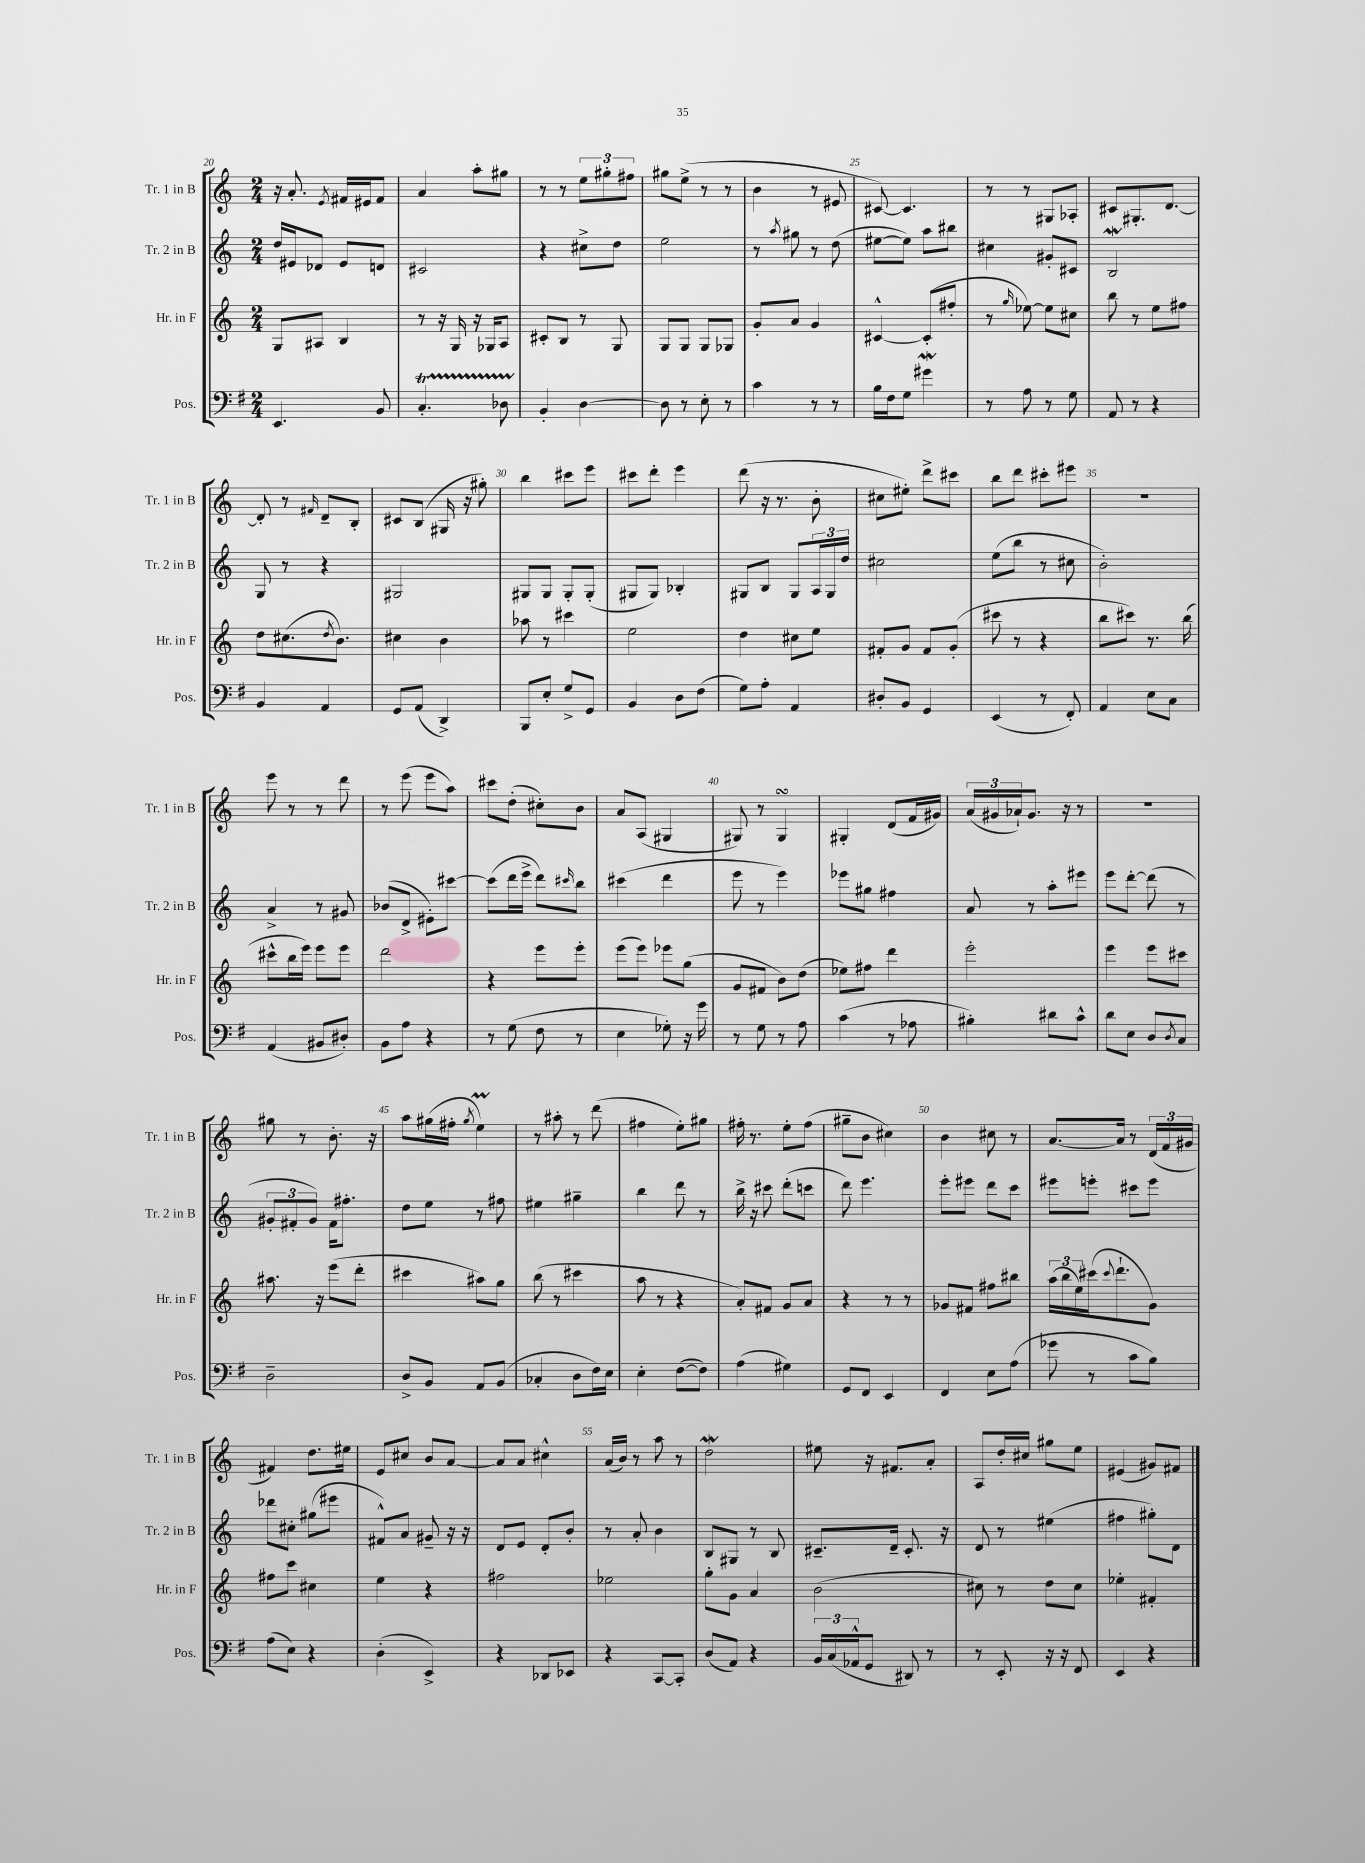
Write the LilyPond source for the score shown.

<<
\new StaffGroup <<
\new Staff = "s0" \with { instrumentName = "Tr. 1 in B" shortInstrumentName = "Tr. 1 in B" } {
    \clef treble \key c \major \numericTimeSignature \time 2/4
    r16 a'8.-. \acciaccatura { e'8 } fis'16 eis'16 fis'8 |
    a'4 a''8-. gis''8 |
    r8 r8 \tuplet 3/2 { e''8 gis''8-. fis''8 } |
    gis''8 e''8->( r8 r8 |
    b'4 r8 eis'8 |
    cis'8~) cis'4. |
    r8 r8 gis8 aes8-. |
    cis'8 gis8.-. d'8.~ |
    d'8-. r8 \grace { fis'16 } d'8-- b8-. |
    cis'8 b8( gis16 r16 gis''8-.) |
    b''4 cis'''8 e'''8 |
    cis'''8 d'''8-. e'''4 |
    d'''8( r16 r8. b'8-. |
    cis''8 eis''8-.) d'''8-> cis'''8 |
    b''8 d'''8 cis'''8-. eis'''8 |
    r2 |
    e'''8 r8 r8 d'''8 |
    r8 e'''8( e'''8 a''8) |
    cis'''8 d''8-.( cis''8-.) b'8 |
    a'8 a8( gis4 |
    gis8) r8 gis4\turn |
    gis4-. d'8( f'16 gis'16) |
    \tuplet 3/2 { a'16( gis'16 aes'16-!) } gis'8. r16 r8 |
    r2 |
    gis''8 r8 b'8.-. r16 |
    a''8 gis''16( fis''16-. \acciaccatura { gis''8 } e''4\prall) |
    r8 ais''8-. r8 d'''8( |
    fis''4 e''8-.) gis''8 |
    fis''16-. r8. e''8-. fis''8( |
    gis''8-- b'8 cis''4) |
    b'4 cis''8 r8 |
    a'8.~ a'16 r8 \tuplet 3/2 { d'16( f'16 gis'16 } |
    fis'4) d''8. eis''16 |
    e'8 cis''8 b'8 a'8~ |
    a'8 a'8 cis''4-^ |
    a'16( b'16) r8 a''8 r8 |
    d''2\mordent |
    eis''8 r16 fis'8. a'8-. |
    a8 d''16-. cis''16 gis''8 e''8 |
    eis'4( gis'8) fis'8 \bar "|." |
}
\new Staff = "s1" \with { instrumentName = "Tr. 2 in B" shortInstrumentName = "Tr. 2 in B" } {
    \clef treble \key c \major \numericTimeSignature \time 2/4
    d''16 eis'16 des'8 eis'8 d'8 |
    cis'2 |
    r4 cis''8-> d''8 |
    e''2 |
    r8 \acciaccatura { a''8 } gis''8 r8 d''8( |
    eis''8~ eis''8) a''8 bis''8 |
    cis''4 gis'8-. cis'8 |
    b2\mordent |
    g8 r8 r4 |
    gis2 |
    gis8 gis8 gis8-. gis8-.( |
    gis8 gis8) bes4-. |
    gis8 b8 gis8 \tuplet 3/2 { a16 gis16 d''16 } |
    cis''2 |
    e''8( b''8 r8 cis''8 |
    b'2-.) |
    a'4-> r8 gis'8 |
    bes'8( d'8-> eis'8-.) cis'''8~ |
    cis'''8( d'''16 e'''16-> d'''8) \grace { cis'''16 } b''8 |
    cis'''4( d'''4 |
    e'''8 r8 e'''4) |
    ees'''8 gis''8 fis''4 |
    a'8 r8 a''8-. eis'''8 |
    e'''8 d'''8~-. d'''8( r8 |
    \tuplet 3/2 { gis'8-. fis'8-. gis'8) } fis'16 fis''8.-. |
    d''8 e''8 r8 fis''8 |
    eis''4 gis''4-- |
    b''4 d'''8 r8 |
    b''16-> r16 cis'''8 d'''8-.( c'''8 |
    d'''8) e'''4. |
    e'''8-. eis'''8 d'''8 c'''8 |
    eis'''8 e'''8-. cis'''8 e'''8 |
    des'''8 cis''8-. gis''8( eis'''8 |
    fis'8-^) a'8 gis'8-- r16 r16 |
    d'8 e'8 d'8-. b'8-. |
    r8 a'8-. b'4 |
    b8 gis8 r8 b8 |
    cis'8.-- d'16-- cis'8.-. r16 |
    d'8 r8 eis''4( |
    fis''4 gis''8-.) d'8 \bar "|." |
}
\new Staff = "s2" \with { instrumentName = "Hr. in F" shortInstrumentName = "Hr. in F" } {
    \clef treble \key c \major \numericTimeSignature \time 2/4
    g8 ais8 b4 |
    r8 r16 g16 r16 ges16 a8 |
    cis'8-. b8 r8 g8 |
    g8 g8 g8 ges8 |
    g'8-. a'8 g'4 |
    cis'4~-^ cis'8-.( fis''8-. |
    r8 \grace { g''16 } ees''8~) ees''8 cis''8 |
    b''8 r8 e''8 fis''8 |
    d''8 cis''8.( \acciaccatura { d''8 } b'8.) |
    cis''4 b'4 |
    aes''8 r8 cis'''4 |
    e''2 |
    d''4 cis''8 e''8 |
    fis'8-. g'8 fis'8 g'8-.( |
    cis'''8 r8 r4 |
    b''8 cis'''8) r8. b''16( |
    cis'''8-^ b''16 e'''16) e'''8 e'''8 |
    d'''2 |
    r4 e'''8 e'''8-. |
    e'''8( e'''8) ees'''8 g''8( |
    g'8 fis'8 b'8) d''8( |
    ees''8) fis''8 d'''4 |
    e'''2-. |
    e'''4 e'''8 cis'''8 |
    ais''8. r16 e'''8( d'''8-. |
    cis'''4 ais''8) g''8 |
    b''8( r8 cis'''4 |
    a''8 r8 r4 |
    a'8-.) fis'8 g'8 a'8 |
    r4 r8 r8 |
    ges'8 fis'8 fis''8 bis''8 |
    \tuplet 3/2 { a''16( b''16 e''16) } cis'''16( \appoggiatura { cis'''8 } d'''8.-! g'8) |
    fis''8 c'''8 cis''4 |
    e''4 r4 |
    fis''2 |
    ees''2 |
    g''8-. g'8 a'4 |
    b'2( |
    cis''8) r8 d''8 cis''8 |
    ees''4-. fis'4-. \bar "|." |
}
\new Staff = "s3" \with { instrumentName = "Pos." shortInstrumentName = "Pos." } {
    \clef bass \key g \major \numericTimeSignature \time 2/4
    e,4. b,8 |
    c4.-.\startTrillSpan des8 |
    b,4-.\stopTrillSpan d4~ |
    d8 r8 e8-. r8 |
    c'4 r8 r8 |
    b16 fis16 g8 gis'4\mordent |
    r8 a8 r8 g8 |
    a,8 r8 r4 |
    b,4 a,4 |
    g,8 a,8( d,4->) |
    b,,8 e8-. g8-> g,8 |
    b,4 d8 fis8( |
    g8) a8-. a,4 |
    dis8-. b,8 g,4 |
    e,4( r8 fis,8-.) |
    a,4 e8 c8 |
    a,4( bis,8 dis8-.) |
    b,8 a8 r4 |
    r8 g8( fis8 r8 |
    e4 ges8-.) r16 g'16 |
    r8 g8 r8 a8 |
    c'4( r8 aes8 |
    bis4-.) dis'8 c'8-^ |
    d'8 e8 d8 \acciaccatura { d8 } c8 |
    d2-- |
    d8-> b,8 a,8 b,8( |
    ces4-. d8 fis16) e16 |
    e4-. fis8~( fis8) |
    a4( gis4) |
    g,8 fis,8 e,4 |
    fis,4 e8 a8( |
    ges'8 r8 c'8 b8) |
    a8( e8) r4 |
    d4-.( e,4->) |
    r4 des,8 ees,8 |
    r4 c,8~ c,8-. |
    d8( a,8) r4 |
    \tuplet 3/2 { b,16 c16( aes,16-^ } g,8 dis,8) r8 |
    r8 e,8-. r16 r16 fis,8 |
    e,4 r4 \bar "|." |
}
>>
>>
\layout { \context { \Score currentBarNumber = #20 \override BarNumber.break-visibility = ##(#f #t #t) barNumberVisibility = #(every-nth-bar-number-visible 5) } }
